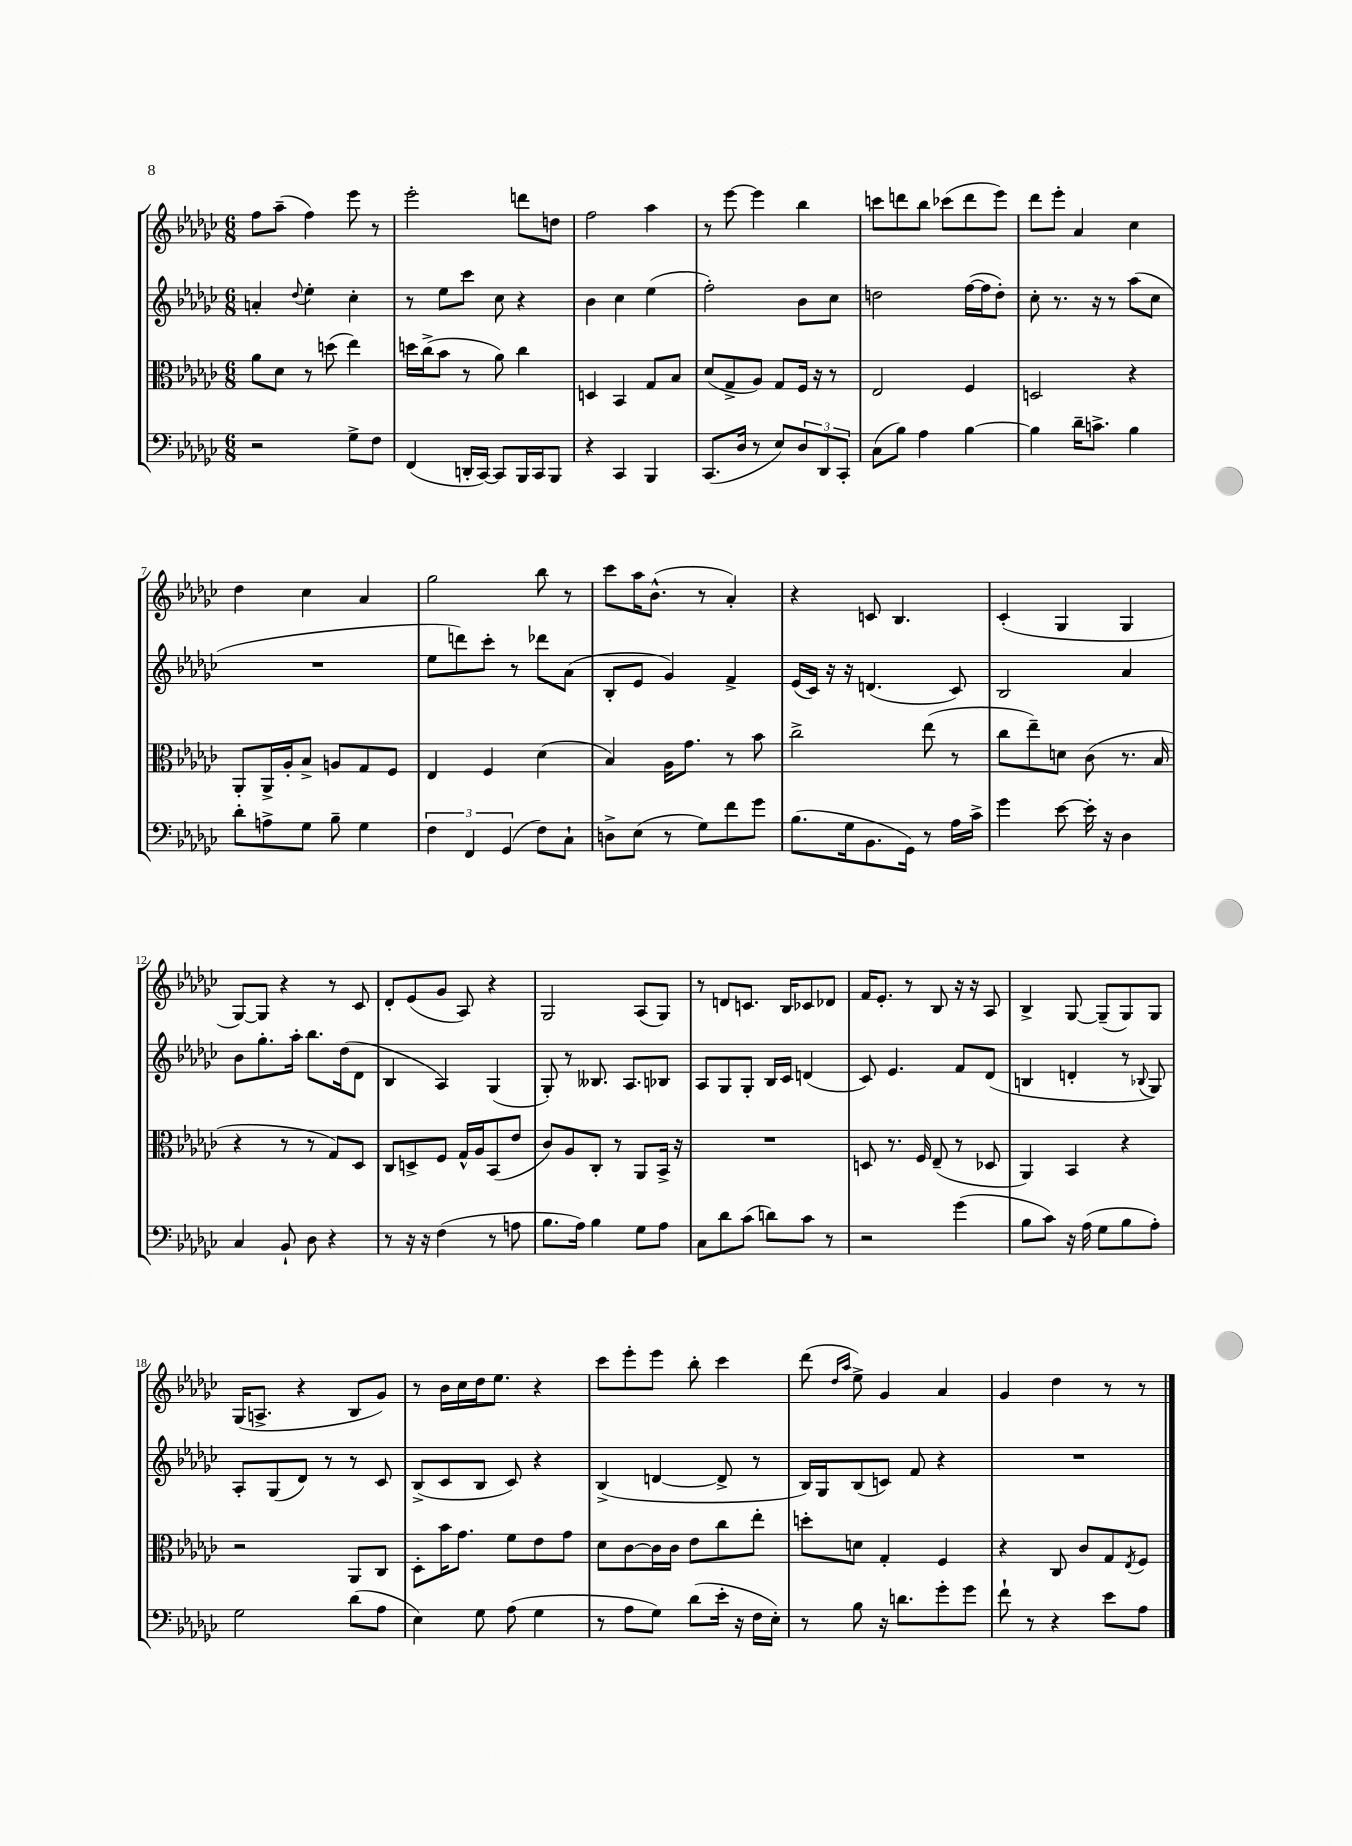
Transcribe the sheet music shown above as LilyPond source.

<<
\new StaffGroup <<
\new Staff = "s0" {
    \clef treble \key ges \major \numericTimeSignature \time 6/8
    f''8 aes''8--( f''4) ees'''8 r8 |
    ees'''2-. d'''8 d''8 |
    f''2 aes''4 |
    r8 ees'''8~ ees'''4 bes''4 |
    c'''8 d'''8 bes''8 ces'''8( d'''8 ees'''8) |
    des'''8 ees'''8-. aes'4 ces''4 |
    des''4 ces''4 aes'4 |
    ges''2 bes''8 r8 |
    ces'''8 aes''16 bes'8.-^( r8 aes'4-.) |
    r4 c'8 bes4. |
    ces'4-.( ges4 ges4 |
    ges8~) ges8 r4 r8 ces'8 |
    des'8-. ees'8( ges'8 aes8) r4 |
    ges2 aes8( ges8) |
    r8 d'8 c'8. bes16 ces'8 des'8 |
    f'16 ees'8.-. r8 bes8 r16 r16 aes8 |
    bes4-> ges8~ ges8--( ges8) ges8 |
    ges16( a8.-> r4 bes8 ges'8) |
    r8 bes'16 ces''16 des''16 ees''8. r4 |
    ces'''8 ees'''8-. ees'''8 bes''8-. ces'''4 |
    des'''8( \grace { des''16 aes''16 } ees''8->) ges'4 aes'4 |
    ges'4 des''4 r8 r8 \bar "|." |
}
\new Staff = "s1" {
    \clef treble \key ges \major \numericTimeSignature \time 6/8
    a'4-. \appoggiatura { des''8 } ees''4-. ces''4-. |
    r8 ees''8 ces'''8 ces''8 r4 |
    bes'4 ces''4 ees''4( |
    f''2-.) bes'8 ces''8 |
    d''2 f''16~( f''16 d''8-.) |
    ces''8-. r8. r16 r8 aes''8( ces''8 |
    R2. |
    ees''8 d'''8) ces'''8-. r8 des'''8 aes'8( |
    bes8-. ees'8 ges'4) f'4-> |
    ees'16( ces'16) r16 r16 d'4.( ces'8) |
    bes2 aes'4 |
    bes'8 ges''8.-. aes''16-. bes''8. des''16( des'8 |
    bes4 aes4) ges4( |
    ges8-.) r8 beses8. aes8. bes8 |
    aes8 ges8 ges8-. bes16 ces'16 d'4( |
    ces'8) ees'4. f'8 des'8( |
    b4 d'4-. r8 \appoggiatura { bes8 } ges8) |
    aes8-. ges8( des'8) r8 r8 ces'8 |
    bes8->( ces'8 bes8 ces'8) r4 |
    bes4->( d'4~ d'8-> r8 |
    bes16) ges16 bes8( c'8) f'8 r4 |
    R2. \bar "|." |
}
\new Staff = "s2" {
    \clef alto \key ges \major \numericTimeSignature \time 6/8
    aes'8 des'8 r8 d''8( ees''4) |
    d''16 ces''16->( bes'8 r8 aes'8) ces''4 |
    d4 bes,4 ges8 bes8 |
    des'8( ges8-> aes8) ges8 f16 r16 r8 |
    ees2 f4 |
    d2 r4 |
    aes,8-. aes,16-> aes16-. bes8-> a8 ges8 f8 |
    ees4 f4 des'4( |
    bes4) aes16 ges'8. r8 bes'8 |
    ces''2-> ees''8( r8 |
    ces''8 ees''8--) d'8 ces'8( r8. bes16 |
    r4 r8 r8 ges8) des8 |
    ces8 d8-> f8 ges16-^ aes16 bes,8( ees'8 |
    ces'8) aes8 ces8-. r8 aes,8 bes,16-> r16 |
    R2. |
    d8 r8. f16 ees8--( r8 des8 |
    aes,4) bes,4 r4 |
    r2 aes,8 ces8 |
    des8-. bes'16 ges'8. f'8 ees'8 ges'8 |
    des'8 ces'8~ ces'16 ces'16 ees'8 ces''8 ees''8-. |
    d''8-. d'8 ges4-. f4 |
    r4 ces8 ces'8 ges8 \acciaccatura { ees8 } f8 \bar "|." |
}
\new Staff = "s3" {
    \clef bass \key ges \major \numericTimeSignature \time 6/8
    r2 ges8-> f8 |
    f,4( d,16-. ces,16~) ces,8 bes,,16 ces,16 bes,,8 |
    r4 ces,4 bes,,4 |
    ces,8.( des16 r8 ees8) \tuplet 3/2 { des8 des,8 ces,8-. } |
    ces8( bes8) aes4 bes4~ |
    bes4 des'16-- c'8.-> bes4 |
    des'8-. a8-> ges8 bes8-- ges4 |
    \tuplet 3/2 { f4 f,4 ges,4( } f8) ces8-! |
    d8-> ees8( r8 ges8) f'8 ges'8 |
    bes8.( ges16 bes,8. ges,16) r8 aes16 ces'16-> |
    ges'4 ees'8~ ees'16-. r16 des4 |
    ces4 bes,8-! des8 r4 |
    r8 r16 r16 f4( r8 a8 |
    bes8. aes16) bes4 ges8 aes8 |
    ces8 des'8 ces'8( d'8) ces'8 r8 |
    r2 ges'4( |
    bes8 ces'8) r16 aes16( ges8 bes8 aes8-.) |
    ges2 des'8( aes8 |
    ees4) ges8 aes8( ges4 |
    r8 aes8 ges8) des'8( ees'16-. r16 f16 ees16-.) |
    r8 bes8 r16 d'8. ges'8-. ges'8 |
    f'8-! r8 r4 ees'8 aes8 \bar "|." |
}
>>
>>
